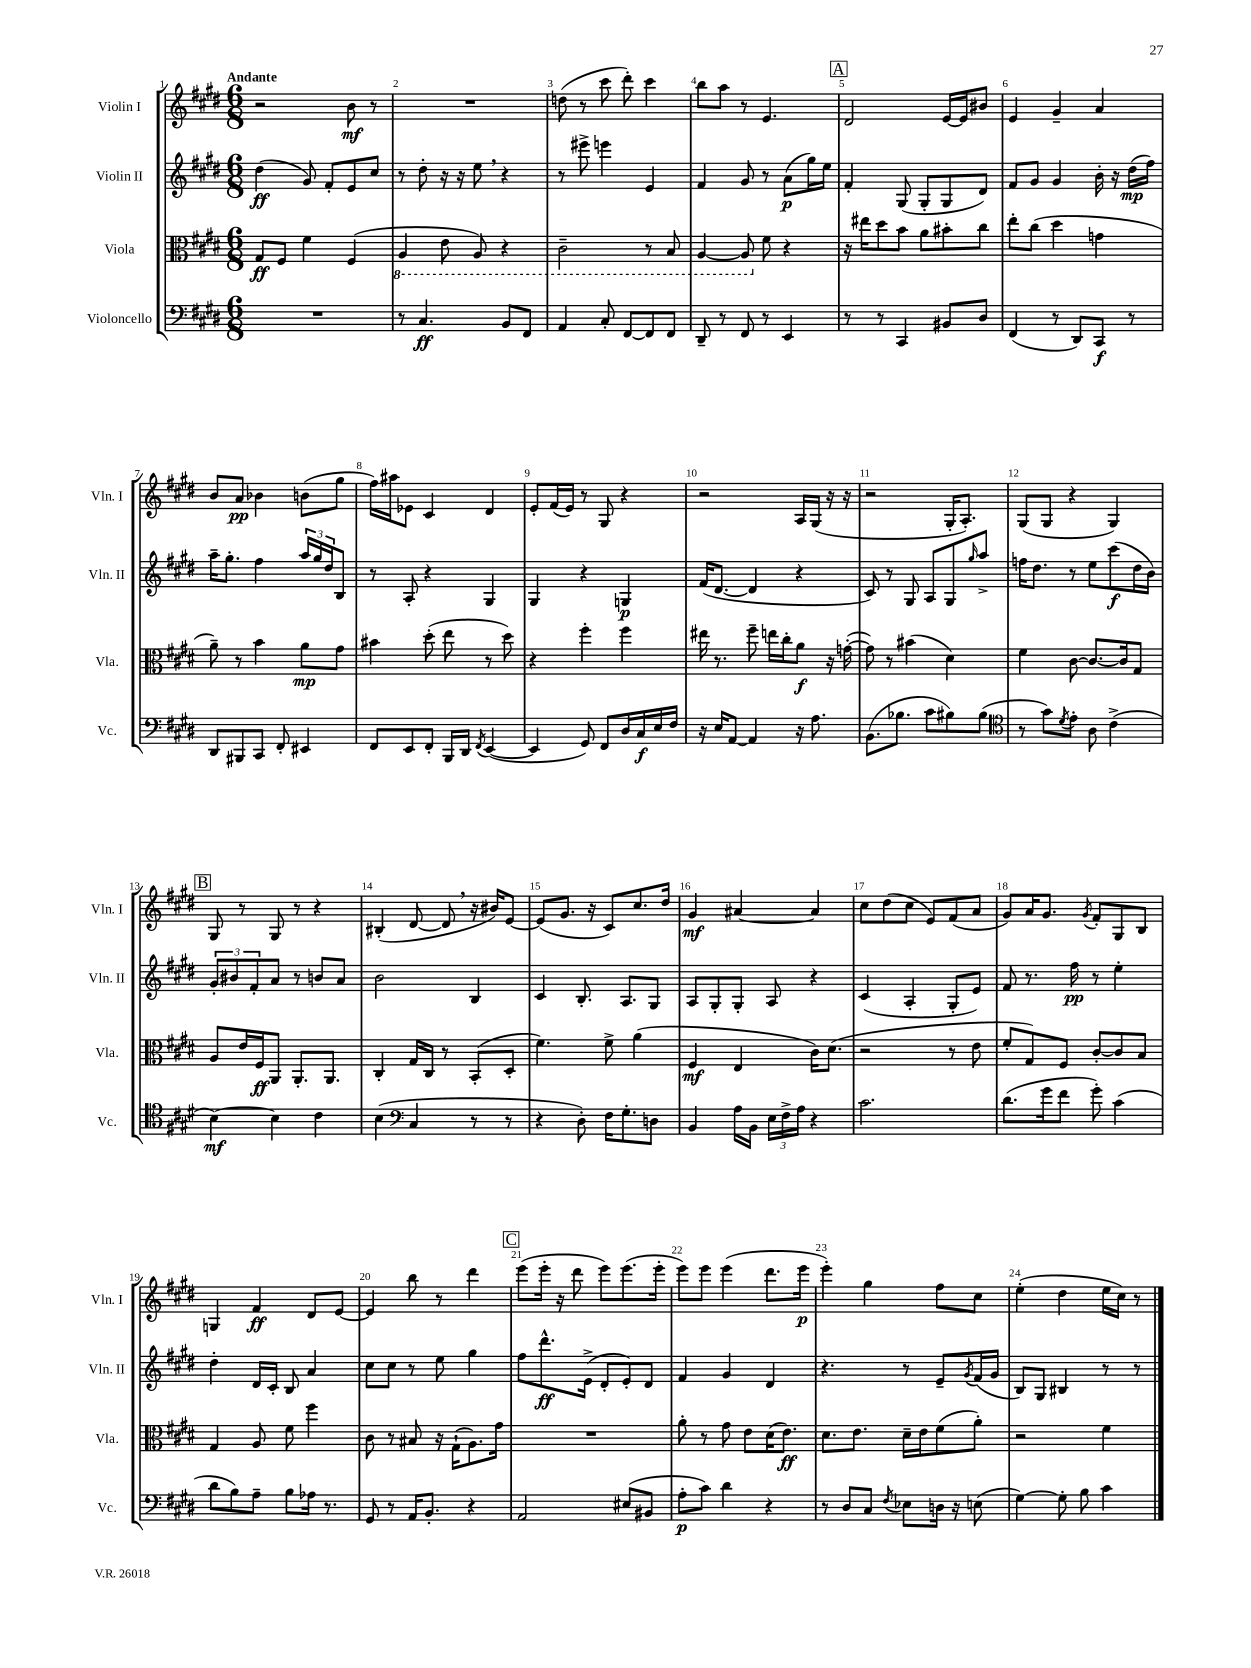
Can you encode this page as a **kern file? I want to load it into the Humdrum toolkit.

**kern	**kern	**kern	**kern
*staff4	*staff3	*staff2	*staff1
*clefF4	*clefC3	*clefG2	*clefG2
*k[f#c#g#d#]	*k[f#c#g#d#]	*k[f#c#g#d#]	*k[f#c#g#d#]
*M6/8	*M6/8	*M6/8	*M6/8
2.r	8G#	(4dd#	2r
.	8F#	.	.
.	4f#	8g#)	.
.	.	8f#'	.
.	(4F#	8e	8b
.	.	8cc#	8r
=	=	=	=
8r	4AA	8r	2.r
4.C#	.	8dd#'	.
.	8E	16r	.
.	.	16r	.
.	8AA)	8ee	.
8BB	4r	4r	.
8FF#	.	.	.
=	=	=	=
4AA	2C#~	8r	(8dd
.	.	8eee#^	8r
8C#'	.	4eee	8ccc#
[8FF#	.	.	8ddd#')
8FF#]	8r	4e	4ccc#
8FF#	8BB	.	.
=	=	=	=
8DD#~	[4AA	4f#	8bb
8r	.	.	8aa
8FF#	8AA]	8g#	8r
8r	8f#	8r	4.e
4EE	4r	(8a	.
.	.	16gg#)	.
.	.	16ee	.
=	=	=	=
8r	16r	4f#'	2d#
.	16ee#	.	.
8r	8dd#	.	.
4CC#	8b	(8G#	.
.	8a	8G#'	.
8BB#	8b#'	8G#	[16e
.	.	.	16e]
8D#	8cc#	8d#)	8b#
=	=	=	=
(4FF#	8ee'	8f#	4e
.	(8cc#	8g#	.
8r	4dd#	4g#	4g#~
8DD#)	.	.	.
8CC#	4g	16b'	4a
.	.	16r	.
8r	.	(16dd#	.
.	.	16ff#)	.
=	=	=	=
8DD#	8a~)	16aa~	8b
.	.	8.gg#'	.
8BBB#	8r	.	8a
8CC#	4b	4ff#	4b-
8FF#'	.	.	.
4EE#	8a	24aa	(8b
.	.	24gg#	.
.	.	24dd#	.
.	8g#	8B	8gg#
=	=	=	=
8FF#	4b#	8r	16ff#)
.	.	.	16aa#
8EE	.	8A'	8e-
8FF#'	(8dd#'	4r	4c#
16BBB	8ee	.	.
16DD#	.	.	.
8qFF#	.	.	.
([4EE	8r	4G#	4d#
.	8dd#)	.	.
=	=	=	=
4EE]	4r	4G#	8e'
.	.	.	(16f#
.	.	.	16e)
8GG#)	4ff#'	4r	8r
8FF#	.	.	8G#
16D#	4ff#	4G	4r
16C#	.	.	.
16E	.	.	.
16F#	.	.	.
=	=	=	=
16r	16ee#	(16f#	2r
16E	8.r	[8.d#	.
[8AA	.	.	.
4AA]	8ff#~	4d#]	.
.	16ee	.	.
.	16cc#'	.	.
16r	8a	4r	16A
8.A	.	.	(16G#
.	16r	.	16r
.	([16g'	.	16r
=	=	=	=
(8.BB	8g])	8c#)	2r
.	8r	8r	.
8.B-	.	.	.
.	(4b#	8G#	.
8c#	.	8A	.
8B#)	4d#)	8G#	16G#'
.	.	.	8.A')
.	.	16qqgg#	.
(8B#	.	8aa^	.
=	=	=	=
*clefC4	*	*	*
8r	4f#	16ff	(8G#
.	.	8.dd#	.
8g#)	.	.	8G#
8qd#	.	.	.
8e'	[8c#	8r	4r
8A	8.c#_	8ee	.
(4c#^	.	(8ccc#	4G#)
.	16c#]	.	.
.	8G#	16dd#	.
.	.	16b)	.
=	=	=	=
[4B)	8A	12g#'	8G#
.	.	12b#	.
.	16e	.	8r
.	.	12f#'	.
.	16F#	.	.
4B]	8AA	8a	8G#
.	8.AA'	8r	8r
4c#	.	8b	4r
.	8.AA	.	.
.	.	8a	.
=	=	=	=
(4B	4C#'	2b	(4B#'
*clefF4	*	*	*
4C#	16G#	.	[8d#
.	16C#	.	.
.	8r	.	8d#]
8r	(8BB'	4B	16r
.	.	.	16b#)
8r	8D#'	.	[8e
=	=	=	=
4r	4.f#)	4c#	(8e]
.	.	.	8.g#
8D#')	.	8.B'	.
.	.	.	16r
16F#	8f#^	.	8c#)
8.G#'	.	8.A	.
.	(4a	.	8.cc#
8D	.	8G#	.
.	.	.	16dd#
=	=	=	=
4BB	4F#	8A	4g#
.	.	8G#'	.
16A	4E	8G#'	[4a#
16BB	.	.	.
24E	.	8A	.
24F#^	.	.	.
24A	.	.	.
4r	16c#)	4r	4a#]
.	(8.d#	.	.
=	=	=	=
2.c#	2r	(4c#	8cc#
.	.	.	(8dd#
.	.	4A'	8cc#
.	.	.	8e)
.	8r	8G#'	(8f#
.	8e	8e)	8a
=	=	=	=
(8.d#	8f#'	8f#	8g#)
.	8G#)	8.r	16a
16g#	.	.	8.g#
8f#	8F#	.	.
.	.	16ff#	.
.	.	.	8qg#
8g#')	[8c#'	8r	8f#'
(4c#	8c#]	4ee'	8G#
.	8B	.	8B
=	=	=	=
8d#	4G#	4dd#'	4G
8B)	.	.	.
8A~	8A	16d#	4f#
.	.	16c#'	.
8B	8f#	8B	.
16A-	4ff#	4a	8d#
8.r	.	.	.
.	.	.	[8e
=	=	=	=
8GG#	8c#	8cc#	4e]
8r	8r	8cc#	.
16AA	8B#	8r	8bb
8.BB'	.	.	.
.	16r	8ee	8r
.	(16G#`	.	.
4r	8.A)	4gg#	4ddd#
.	16g#	.	.
=	=	=	=
2AA	2.r	8ff#	(8eee
.	.	8.ddd#^^	16eee'
.	.	.	16r
.	.	.	8ddd#
.	.	(16e^	.
.	.	8d#'	8eee)
(8E#	.	8e')	(8.eee
8BB#	.	8d#	.
.	.	.	16eee'
=	=	=	=
8A'	8a'	4f#	8eee)
8c#)	8r	.	8eee
4d#	8g#	4g#	(4eee
.	8e	.	.
4r	(16d#	4d#	8.ddd#
.	8.e)	.	.
.	.	.	16eee
=	=	=	=
8r	8.d#	4.r	4eee')
8D#	.	.	.
.	8.e	.	.
8C#	.	.	4gg#
8qF#	.	.	.
8E-	16d#~	8r	.
.	16e	.	.
16D	(8f#	8e~	8ff#
16r	.	.	.
.	.	8qg#	.
(8E	8a')	(16f#	8cc#
.	.	16g#	.
=	=	=	=
[4G#)	2r	8B)	(4ee'
.	.	8G#	.
8G#']	.	4B#	4dd#
8B	.	.	.
4c#	4f#	8r	16ee
.	.	.	16cc#)
.	.	8r	8r
==	==	==	==
*-	*-	*-	*-
